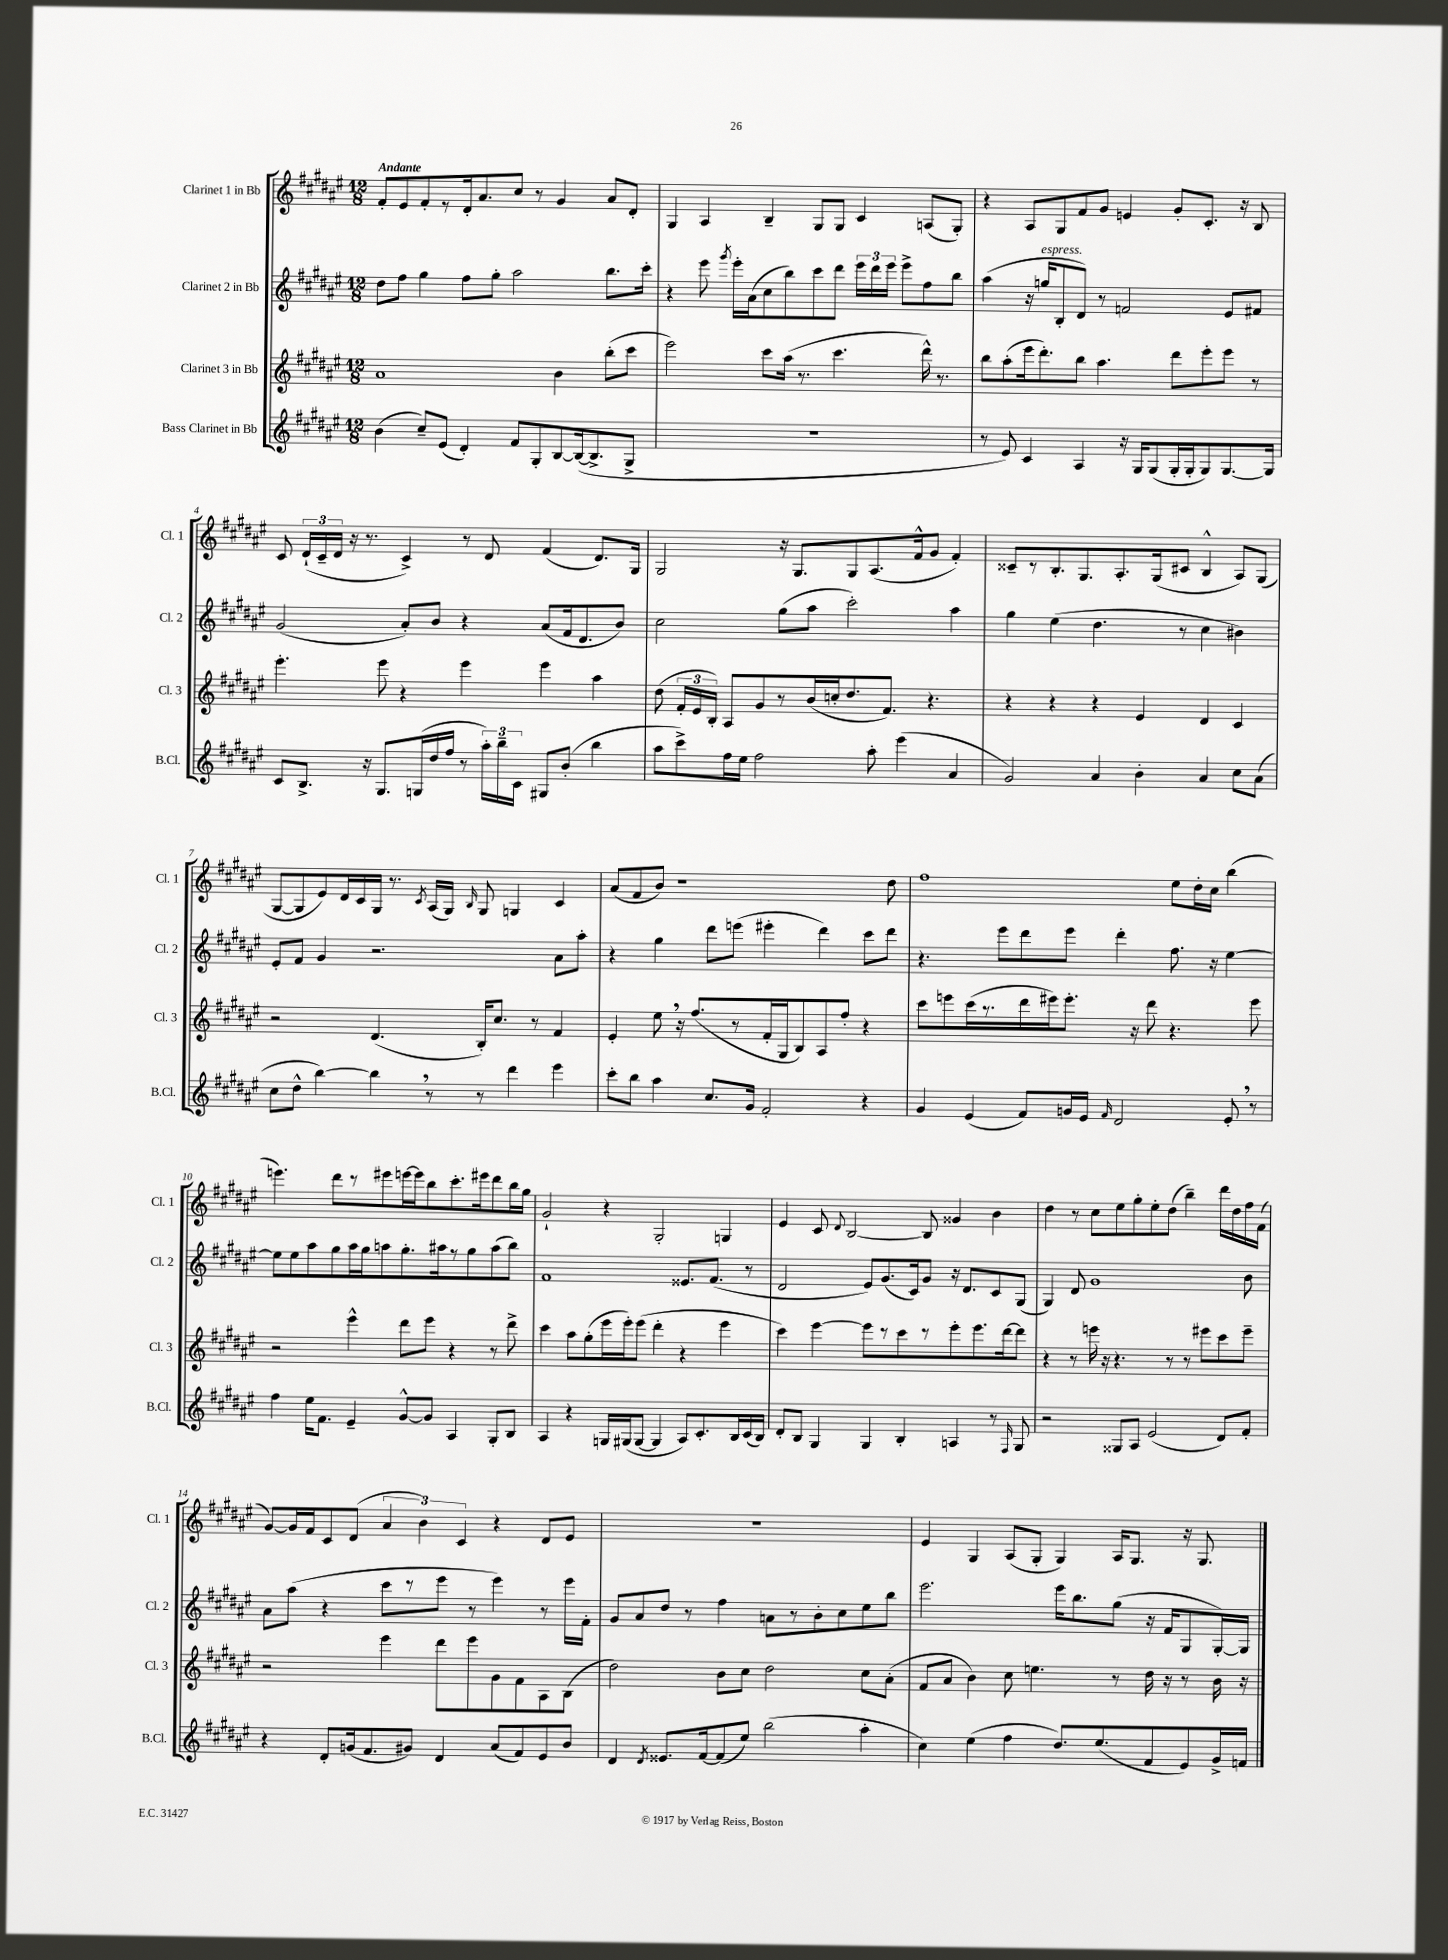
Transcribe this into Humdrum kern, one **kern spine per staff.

**kern	**kern	**kern	**kern
*part4	*part3	*part2	*part1
*staff4	*staff3	*staff2	*staff1
*I"Bass Clarinet in Bb	*I"Clarinet 3 in Bb	*I"Clarinet 2 in Bb	*I"Clarinet 1 in Bb
*I'B.Cl.	*I'Cl. 3	*I'Cl. 2	*I'Cl. 1
*clefG2	*clefG2	*clefG2	*clefG2
*k[f#c#g#d#a#e#]	*k[f#c#g#d#a#e#]	*k[f#c#g#d#a#e#]	*k[f#c#g#d#a#e#]
*M12/8	*M12/8	*M12/8	*M12/8
=1	=1	=1	=1
!	!	!	!LO:TX:a:B:t=Andante
(4b\	1a#	8dd#\L	8f#'/L
.	.	8ff#\J	8e#/
8cc#~/L)	.	4gg#\	8f#'/
(8e#/J	.	.	8r
4d#'/)	.	8ff#\L	16d#'/k
.	.	.	8.a#/
.	.	8gg#'\J	.
8f#/L	.	2aa#\	8cc#/J
8G#'/	.	.	8r
[8B/	4b\	.	4g#/
(16B/k_	.	.	.
8.B^/]	.	.	.
.	(8bb'\L	8.bb\L	8a#/L
8G#^/J	8ccc#\J	.	8d#'/J
.	.	16ccc#'\Jk	.
=2	=2	=2	=2
1.r	2eee#\)	4r	4G#/
.	.	8eee#\	4A#/
.	.	8qggg#/	.
.	.	16eee#'\LL	.
.	.	(16a#\J	.
.	8ccc#\L	8cc#\	4B~/
.	(16aa#\Jk	8bb\)	.
.	8.r	.	.
.	.	8ccc#\	8G#/L
.	4.ccc#\	8ddd#\J	8G#/J
.	.	24eee#\LL	4c#/
.	.	24ddd#\	.
.	.	24eee#\JJ	.
.	.	8eee#^\L	.
.	16ddd#^^\)	8ff#\	(8An/L
.	8.r	.	.
.	.	8bb\J	8G#'/J)
=3	=3	=3	=3
8r	8bb\L	(4aa#\	4r
8e#/)	(8aa#'\	.	.
4c#/	16eee#\k	16r	8A#/L
!	!	!LO:TX:a:i:t=espress.	!
.	8.ddd#'\)	16ggn/KL	.
.	.	8B'/	8G#/
4A#/	8bb\J	8d#/J)	8f#/
.	4.aa#\	8r	8g#/J
16r	.	2fn/	4en/
16G#/KL	.	.	.
(8G#/	.	.	.
16G#'/L	8ddd#\L	.	8g#'/L
16G#'/J	.	.	.
8G#/)	8eee#'\	.	8.c#'/J
[8.G#/	8eee#\J	8e#/L	.
.	.	.	16r
.	8r	8f#X/J	8B/
16G#/Jk]	.	.	.
!!LO:LB:g=z
=4	=4	=4	=4
8c#/L	4.eee#'\	(2g#/	8c#/
8.B^/J	.	.	(24d#`/LL
.	.	.	24c#~/
.	.	.	24d#/JJ
.	.	.	16r
16r	.	.	8.r
8.G#/L	8eee#\	.	.
.	4r	8a#'/L)	4c#^/)
(16Gn/L	.	.	.
16dd#/	.	8b/J	.
16ff#/JJ	.	.	.
8r	4eee#\	4r	8r
24aa#'\LL)	.	.	8d#/
24bb~\	.	.	.
24c#\JJ	.	.	.
8G#X/L	4eee#\	(8a#/L	(4f#/
(8b'/J	.	16f#/k	.
.	.	8.d#/	.
4bb\	4aa#\	.	8.d#/L)
.	.	8b/J)	.
.	.	.	16G#/Jk
=5	=5	=5	=5
8aa#\L	(8dd#\	2cc#\	2G#/
8ccc#^\)	24f#'/LL	.	.
.	24e#/	.	.
.	24B'/JJ)	.	.
16ff#\L	8A#/L	.	.
16ee#\JJ	.	.	.
2ff#\	8g#/	.	.
.	8r	(8gg#\L	16r
.	.	.	8.G#/L
.	(16b/L	8aa#\J	.
.	16ccn'/J	.	.
.	8.dd#/	2ccc#'\)	8G#/
8aa#'\	.	.	(8.A#/
.	8.f#/J)	.	.
(4eee#\	.	.	.
.	.	.	16f#^^/k
.	4.r	.	8g#/J
4a#/	.	4aa#\	4f#'/)
=6	=6	=6	=6
2g#/)	4r	4gg#\	8c##X~/L
.	.	.	8r
.	4r	(4ee#\	8.B'/
.	.	.	8.G#/
4a#/	4r	4.dd#\	.
.	.	.	8.A#'/
4b'\	4e#/	.	.
.	.	.	(16G#/k
.	.	8r	8c#X/J
4a#/	4d#/	4cc#\	4B^^/
8cc#\L	4c#/	4b#X\)	8A#/L)
(8a#\J	.	.	(8G#/J
!!LO:LB:g=z
=7	=7	=7	=7
8cc#\L	2r	8e#'/L	[8G#/L
8dd#^^\J	.	8f#/J	8G#/]
[4bb\)	.	4g#/	8e#/)
.	.	.	16d#/L
.	.	.	16c#/
4bb,\]	(4.d#/	2.r	16G#/JJ
.	.	.	8.r
.	.	.	8qc#/
8r	.	.	(16A#/LL
.	.	.	16G#/JJ)
.	.	.	16qqB/
8r	16B'/KL)	.	8G#/
.	8.cc#/J	.	.
4ddd#\	.	.	4Gn/
.	8r	.	.
4eee#\	4f#/	8a#\L	4c#/
.	.	8aa#'\J	.
=8	=8	=8	=8
8ccc#'\L	4e#'/	4r	(8a#/L
8bb\J	.	.	8f#/
4aa#\	8ee#,\	4gg#\	8b/J)
.	16r	.	1r
.	(8.ff#/L	.	.
8.cc#/L	.	8ddd#\L	.
.	8r	(8eeen\J	.
16g#/Jk	.	.	.
2f#'/	16f#'/L	4eee#X'\	.
.	16G#/J	.	.
.	8B/)	.	.
.	8A#/	4ddd#\)	.
.	8ff#'/J	.	.
4r	4r	8ccc#\L	.
.	.	8ddd#\J	8dd#\
=9	=9	=9	=9
4g#/	8ccc#\L	4.r	1ff#
.	8eeen\	.	.
(4e#/	(16ccc#\L	.	.
.	8.r	.	.
.	.	8eee#\L	.
8f#/L)	16ddd#\	8ddd#\	.
.	16eee#X\J)	.	.
16gn/L	8.eee#'\J	8eee#\J	.
16e#/JJ	.	.	.
16qqf#/	.	.	.
2d#/	.	4ddd#'\	.
.	16r	.	.
.	8ddd#\	.	.
.	4.r	8.ff#\	8ee#\L
.	.	.	16dd#'\L
.	.	16r	16cc#\JJ
8e#',/	.	[4ee#\	(4bb\
8r	8eee#\	.	.
!!LO:LB:g=z
=10	=10	=10	=10
4ff#\	2r	8ee#\L]	4.eeen\)
.	.	8ee#\	.
16ee#\KL	.	8aa#\	.
8.f#\J	.	.	.
.	.	8gg#\	8ddd#\L
4e#~/	4eee#^^\	16aa#\L	8r
.	.	16gg#\J	.
.	.	8aan\	8eee#X\
[8g#^^/L	8ddd#\L	8.gg#'\	[16eeen\L
.	.	.	16eee\J]
8g#/J]	8eee#\J	.	8bb\
.	.	16aa#X\k	.
4A#/	4r	8r	8.ccc#'\
.	.	8gg#\	.
.	.	.	16eee#X\k
8G#'/L	8r	(8aa#\	8ddd#\
8B/J	8ddd#^\	8bb\J)	16bb\L
.	.	.	16gg#\JJ
=11	=11	=11	=11
4A#/	4ccc#\	1f#	2g#`/
4r	8aa#\L	.	.
.	(8gg#'\	.	.
16Gn/LL	16eee#\L	.	4r
(16G#X/J	16eee#'\J)	.	.
[8G#/J	(8eee#\J	.	.
4G#/]	4ddd#'\	.	2G#'/
8A#/L)	4r	8.e##X/L	.
8.c#'/	.	.	.
.	.	(8.f#/J	.
.	4eee#\	.	4Gn/
16B/L	.	.	.
(16c#/	.	8r	.
16B/JJ)	.	.	.
=12	=12	=12	=12
8d#'/L	4ccc#\)	2d#/	4e#/
8B/J	.	.	.
4G#/	[4eee#\	.	8c#/
.	.	.	8qqd#/
.	.	.	[2B/
4G#/	8eee#\L]	8e#/L)	.
.	8r	(8.g#/	.
4B'/	8ccc#\	.	.
.	.	16c#/k)	.
.	8r	8g#/J	8B/]
4An/	8eee#'\	16r	4g##X/
.	.	8.d#/L	.
.	8.eee#\	.	.
8r	.	8c#/	4b\
.	[16ddd#\k	.	.
16qqF#/	.	.	.
8G#/	8ddd#\J]	(8G#/J	.
=13	=13	=13	=13
2r	4r	4G#/)	4dd#\
.	8r	8d#/	8r
.	16eeen\	1g#	8cc#\L
.	16r	.	.
8G##X/L	4.r	.	8ee#\
8A#/J	.	.	8gg#'\
(2e#/	.	.	8ee#'\
.	8r	.	(8dd#\J
.	8r	.	4bb~\)
.	8eee#X\L	.	.
8d#/L)	8ccc#\	.	16ddd#\LL
.	.	.	16dd#\
8f#'/J	8eee#~\J	8b\	16ff#\
.	.	.	(16f#\JJ
!!LO:LB:g=z
=14	=14	=14	=14
4r	2r	8a#\L	[8g#/L)
.	.	(8aa#\J	16g#/L]
.	.	.	16f#/J
8d#'/L	.	4r	8c#/
(16gn/k	.	.	(8d#/J
8.f#/	.	.	.
.	4eee#\	8ccc#\L	6a#/
8g#X/J)	.	8r	.
.	.	.	6b\)
4d#/	8ddd#\L	8eee#\J	.
.	.	.	6c#/
.	8eee#\	8r	.
(8a#/L	8g#\	4eee#\)	4r
8f#/)	8f#\	.	.
8e#/	8A#\	8r	8d#/L
8b/J	(8B\J	16eee#\LL	8e#/J
.	.	16f#'\JJ	.
=15	=15	=15	=15
4d#/	2dd#\)	8g#/L	1.r
.	.	8a#/	.
8qd#/	.	.	.
8.e##X/L	.	8dd#/J	.
.	.	8r	.
[16f#/k	.	.	.
(8f#/]	8b\L	4ff#\	.
8ee#/J)	8cc#\J	.	.
(2bb\	2dd#\	8an\L	.
.	.	8r	.
.	.	8b'\	.
.	.	8cc#\	.
4aa#'\	8cc#\L	8ee#\	.
.	(8a#'\J	8bb\J	.
=16	=16	=16	=16
4cc#\)	8f#/L	2.eee#\	4e#/
.	8a#/J	.	.
(4ee#\	4b\)	.	4G#/
4ff#\	8cc#\	.	(8A#/L
.	4.een\	.	8G#'/J
8.dd#/L)	.	16eee#\KL	4G#/)
.	.	8.bb\	.
(8.ee#/	.	.	.
.	8r	(8gg#\J	16A#/KL
.	.	.	8.G#/J
8f#/	16dd#\	16r	.
.	16r	16f#/KL	.
8e#/)	8r	8G#/	16r
.	.	.	8.G#/
16g#^/L	16b\	[16G#'/L)	.
16fn/JJ	16r	16G#/JJ]	.
==	==	==	==
*-	*-	*-	*-
